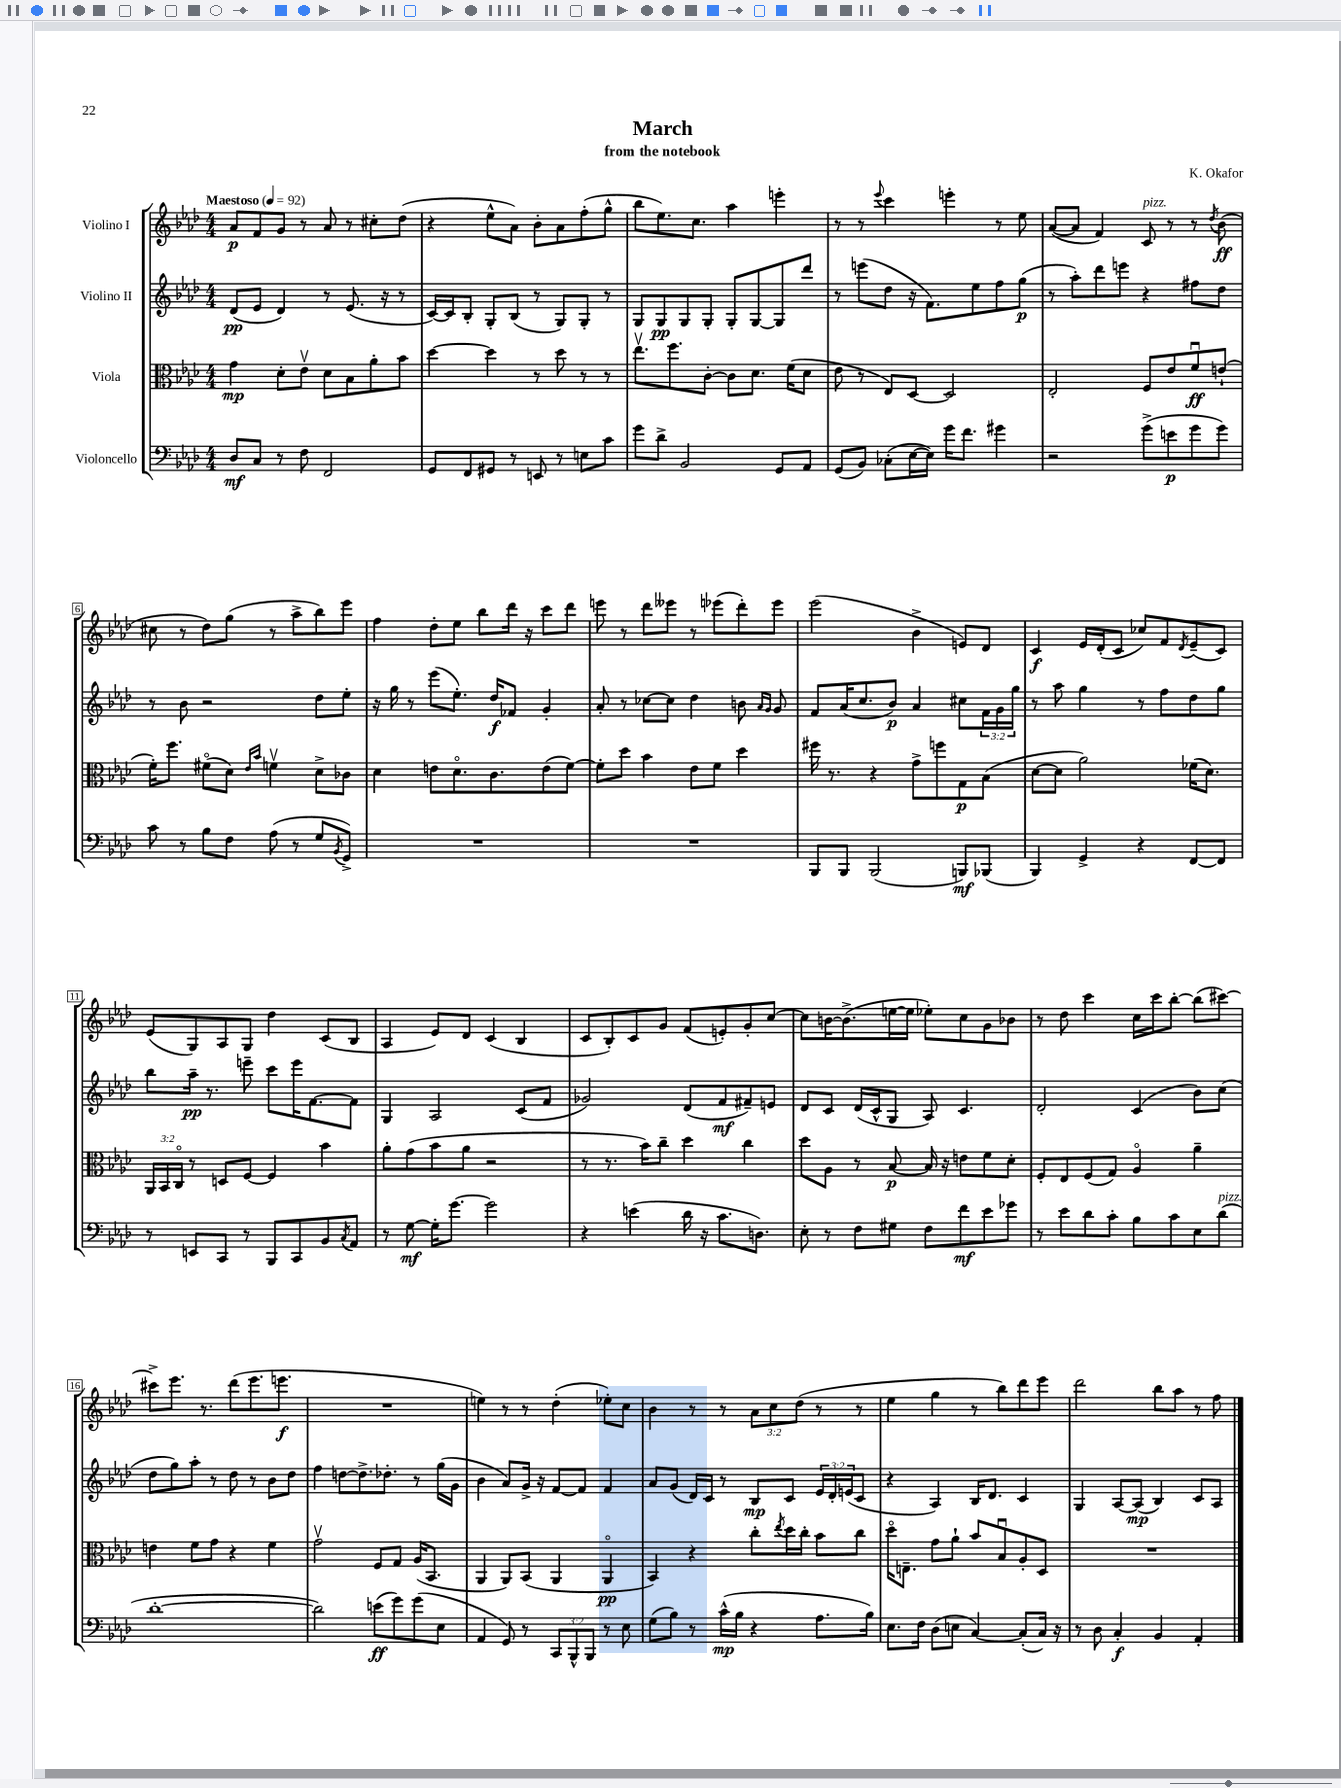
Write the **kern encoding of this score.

**kern	**dynam	**kern	**dynam	**kern	**dynam	**kern	**dynam
*part4	*part4	*part3	*part3	*part2	*part2	*part1	*part1
*staff4	*staff4	*staff3	*staff3	*staff2	*staff2	*staff1	*staff1
*I"Violoncello	*	*I"Viola	*	*I"Violino II	*	*I"Violino I	*
*clefF4	*	*clefC3	*	*clefG2	*	*clefG2	*
*k[b-e-a-d-]	*	*k[b-e-a-d-]	*	*k[b-e-a-d-]	*	*k[b-e-a-d-]	*
*M4/4	*	*M4/4	*	*M4/4	*	*M4/4	*
*MM92	*	*MM92	*	*MM92	*	*MM92	*
=1	=1	=1	=1	=1	=1	=1	=1
!	!	!	!	!	!	!LO:TX:a:B:t=Maestoso	!
8D-/L	mf	4g\	mp	(8d-/L	pp	8a-/L	p
8C/J	.	.	.	8e-/J	.	8f/	.
8r	.	8d-'\L	.	4d-/)	.	8g/J	.
8F\	.	8e-v\J	.	.	.	8r	.
2FF/	.	8d-\L	.	8r	.	8a-/	.
.	.	8B-\	.	(8.e-/	.	8r	.
.	.	8a-'\	.	.	.	8cc#X'\L	.
.	.	.	.	16r	.	.	.
.	.	8b-\J	.	8r	.	(8dd-\J	.
=2	=2	=2	=2	=2	=2	=2	=2
8GG/L	.	[4dd-\	.	[16c/LL)	.	4r	.
.	.	.	.	16c/J]	.	.	.
8FF/	.	.	.	8B-'/J	.	.	.
8GG#X/J	.	4dd-\]	.	8G'/L	.	8ee-^^\L	.
8r	.	.	.	(8B-/J	.	8a-\J)	.
8EEn/	.	8r	.	8r	.	8b-'\L	.
8r	.	8dd-\	.	8G/L)	.	8a-\	.
8En\L	.	8r	.	8G'/J	.	(8ff'\	.
8c\J	.	8r	.	8r	.	8gg^^\J	.
=3	=3	=3	=3	=3	=3	=3	=3
8g\L	.	8.ee-v\L	.	8G/L	.	8bb-\L	.
8d-^\J	.	.	.	8G/	pp	8.ee-\)	.
.	.	8.ff\	.	.	.	.	.
2BB-/	.	.	.	8G/	.	.	.
.	.	.	.	.	.	8.cc\J	.
.	.	[8c'\J	.	8G'/J	.	.	.
.	.	8c\L]	.	8G'/L	.	4aa-\	.
.	.	8.d-\J	.	[8G/	.	.	.
8GG/L	.	.	.	8G/]	.	4eeen'\	.
.	.	(16f\KL	.	.	.	.	.
8AA-/J	.	8d-\J	.	8ddd-/J	.	.	.
=4	=4	=4	=4	=4	=4	=4	=4
(8GG/L	.	8e-\	.	8r	.	8r	.
8BB-/J)	.	8r	.	(8eeen\L	.	8r	.
.	.	.	.	.	.	8qqeee-/	.
(8C-X'\L	.	8E-/L)	.	8dd-\J	.	4ccc\	.
[16E-\L	.	[8D-/J	.	16r	.	.	.
16E-\JJ])	.	.	.	8.f\L)	.	.	.
16g\KL	.	2D-/]	.	.	.	4eeen'\	.
8.f\J	.	.	.	.	.	.	.
.	.	.	.	8ee-\	.	.	.
4g#X\	.	.	.	8ff\	.	8r	.
.	.	.	.	(8gg\J	p	8ee-\	.
=5	=5	=5	=5	=5	=5	=5	=5
2r	.	2E-'/	.	8r	.	([8a-/L	.
.	.	.	.	8aa-'\L)	.	8a-/J]	.
.	.	.	.	8ddd-\	.	4f/)	.
.	.	.	.	8eeen\J	.	.	.
!	!	!	!	!	!	!LO:TX:a:i:t=pizz.	!
(8g^\L	.	8F/L	.	4r	.	8c/	.
8en\	p	8e-/	.	.	.	8r	.
8g\	.	8fu/	ff	8ff#X\L	.	8r	.
.	.	.	.	.	.	8qdd-/	.
8g\J)	.	(8en`/J	.	8dd-\J	.	(8b-\	ff
!!LO:LB:g=z
=6	=6	=6	=6	=6	=6	=6	=6
8c\	.	16f'\KL)	.	8r	.	8cc#X\	.
.	.	8.ff\J	.	.	.	.	.
8r	.	.	.	8b-\	.	8r	.
8B-\L	.	(8f#X\L	.	2r	.	8dd-\L)	.
8F\J	.	8d-\J)	.	.	.	(8gg\J	.
.	.	16qqe-/LL	.	.	.	.	.
.	.	16qqb-/JJ	.	.	.	.	.
(8A-\	.	4fnv\	.	.	.	8r	.
8r	.	.	.	.	.	8aa-^\L	.
8G/L	.	8d-^\L	.	8dd-\L	.	8bb-\)	.
8qBB-/	.	.	.	.	.	.	.
8GG^/J)	.	8c-X\J	.	8ee-'\J	.	8eee-\J	.
=7	=7	=7	=7	=7	=7	=7	=7
1r	.	4d-\	.	16r	.	4ff\	.
.	.	.	.	16gg\	.	.	.
.	.	.	.	8r	.	.	.
.	.	8en\L	.	(8eee-\L	.	8dd-'\L	.
.	.	8.d-\	.	8.ee-'\J)	.	8ee-\J	.
.	.	.	.	.	.	8bb-\L	.
.	.	8.c\	.	16dd-/KL	f	.	.
.	.	.	.	8f-X/J	.	16ddd-\Jk	.
.	.	.	.	.	.	16r	.
.	.	(8e\	.	4g'/	.	8ccc\L	.
.	.	[8f\J)	.	.	.	8ddd-\J	.
=8	=8	=8	=8	=8	=8	=8	=8
1r	.	8f'\L]	.	8a-'/	.	8eeen\	.
.	.	8dd-\J	.	8r	.	8r	.
.	.	4b-\	.	[8cc-X\L	.	8ddd-\L	.
.	.	.	.	8cc-\J]	.	8eee--X\J	.
.	.	8e-\L	.	4dd-\	.	8r	.
.	.	8f\J	.	.	.	(8eee-X\L	.
.	.	4dd-\	.	8bn\	.	8ddd-'\)	.
.	.	.	.	16qqa-/LL	.	.	.
.	.	.	.	16qqg/JJ	.	.	.
.	.	.	.	8g/	.	8eee-\J	.
=9	=9	=9	=9	=9	=9	=9	=9
8BBB-/L	.	16ff#X\	.	8f/L	.	(2eee-\	.
.	.	8.r	.	.	.	.	.
8BBB-/J	.	.	.	(16a-/K	.	.	.
.	.	.	.	8.cc/	.	.	.
(2BBB-/	.	4r	.	.	.	.	.
.	.	.	.	8b-/J)	p	.	.
.	.	8g^\L	.	4a-/	.	4b-^\	.
.	.	8ffn\	.	.	.	.	.
8BBBn/L)	mf	8G\	p	8cc#X\L	.	8en/L)	.
(8BBB-X/J	.	(8B-\J	.	24f\L	.	8d-/J	.
.	.	.	.	24g\	.	.	.
.	.	.	.	24gg\JJ	.	.	.
=10	=10	=10	=10	=10	=10	=10	=10
4BBB-/)	.	[8d-\L	.	8r	.	4c/	f
.	.	8d-\J]	.	8aa-\	.	.	.
4GG^/	.	2a-\)	.	4gg\	.	16e-/LL	.
.	.	.	.	.	.	(16d-'/J	.
.	.	.	.	.	.	8c/J	.
4r	.	.	.	8r	.	8cc-X/L)	.
.	.	.	.	8ff\L	.	8f/	.
.	.	.	.	.	.	8qd-/	.
[8FF/L	.	(16f-X\KL	.	8dd-\	.	(8e-~/	.
.	.	8.d-\J)	.	.	.	.	.
8FF/J]	.	.	.	8gg\J	.	8c/J)	.
!!LO:LB:g=z
=11	=11	=11	=11	=11	=11	=11	=11
8r	.	24AA-/LL	.	8bb-\L	.	(8e-/L	.
.	.	24BB-/	.	.	.	.	.
.	.	24C/JJ	.	.	.	.	.
8EEn/L	.	8r	.	16aa-~\Jk	pp	8G/)	.
.	.	.	.	8.r	.	.	.
8CC/J	.	8Dn/L	.	.	.	8A-/	.
8r	.	[8F/J	.	8eeen~\	.	8G/J	.
8BBB-/L	.	4F/]	.	8ccc\L	.	4dd-\	.
8CC/	.	.	.	16eee\K	.	.	.
.	.	.	.	[8.f\	.	.	.
8BB-/	.	4b-\	.	.	.	(8c/L	.
8qC/	.	.	.	.	.	.	.
8AA-/J	.	.	.	8f\J]	.	8B-/J	.
=12	=12	=12	=12	=12	=12	=12	=12
8r	.	8a-'\L	.	4G/	.	4A-/	.
[8G\	mf	(8g\	.	.	.	.	.
16G'\KL]	.	8b-\	.	2A-/	.	8e-/L)	.
[8.g\J	.	.	.	.	.	.	.
.	.	8a-\J	.	.	.	8d-/J	.
2g\]	.	2r	.	.	.	(4c/	.
.	.	.	.	(8c/L	.	4B-/	.
.	.	.	.	8f/J	.	.	.
=13	=13	=13	=13	=13	=13	=13	=13
4r	.	8r	.	2g-X/)	.	8c/L	.
.	.	8.r	.	.	.	8B-'/)	.
(4en\	.	.	.	.	.	8c/	.
.	.	16b-\KL)	.	.	.	.	.
.	.	8cc~\J	.	.	.	8g/J	.
16d-\	.	4dd-\	.	(8d-/L	.	(8f/L	.
16r	.	.	.	.	.	.	.
8.c\L	.	.	.	8f/	mf	8en'/)	.
.	.	4cc\	.	8f#X~/)	.	8g'/	.
8.Dn\J)	.	.	.	.	.	.	.
.	.	.	.	8en/J	.	[8cc/J	.
=14	=14	=14	=14	=14	=14	=14	=14
8E-'\	.	8dd-\L	.	8d-/L	.	8cc\L]	.
8r	.	8A-\J	.	8c/J	.	[16bn\K	.
.	.	.	.	.	.	(8.b^\]	.
8F\L	.	8r	.	(16d-/LL	.	.	.
.	.	.	.	16c^^/J	.	.	.
8G#X\J	.	[8B-/	p	8G/J	.	[16een\L	.
.	.	.	.	.	.	16ee\JJ]	.
8F\L	.	16B-/]	.	8A-/)	.	8ee-X'\L)	.
.	.	16r	.	.	.	.	.
8f\	mf	8en\L	.	4.c/	.	8cc\	.
8e-\	.	8f\	.	.	.	8g\	.
8g-X\J	.	8d-'\J	.	.	.	8b-X\J	.
=15	=15	=15	=15	=15	=15	=15	=15
8r	.	8F'/L	.	2d-'/	.	8r	.
8e-\L	.	8E-/	.	.	.	8dd-\	.
8d-\	.	(8F/	.	.	.	4ccc\	.
8c'\J	.	8G/J)	.	.	.	.	.
8B-\L	.	4A-/	.	(4c/	.	16cc\LL	.
.	.	.	.	.	.	16ccc\J	.
8c\	.	.	.	.	.	[8bb-'\J	.
8E-\	.	4a-~\	.	8b-\L)	.	(8bb-\L]	.
!LO:TX:a:i:t=pizz.	!	!	!	!	!	!	!
(8d-\J	.	.	.	(8cc\J	.	[8ccc#X\J)	.
!!LO:LB:g=z
=16	=16	=16	=16	=16	=16	=16	=16
[1d-'	.	4en\	.	8dd-\L	.	8ccc#X^\L]	.
.	.	.	.	8gg\)	.	8.eee-\J	.
.	.	8f\L	.	8aa-'\J	.	.	.
.	.	.	.	.	.	8.r	.
.	.	8g\J	.	8r	.	.	.
.	.	4r	.	8dd-\	.	(8ddd-\L	.
.	.	.	.	8r	.	8.eee-\	.
.	.	4f\	.	8b-\L	.	.	.
.	.	.	.	.	.	8.eeen\J	f
.	.	.	.	8dd-\J	.	.	.
=17	=17	=17	=17	=17	=17	=17	=17
2d-\])	.	2gv\	.	4ff\	.	1r	.
.	.	.	.	[8ddn\L	.	.	.
.	.	.	.	8.dd^\]	.	.	.
(8en\L	ff	8F/L	.	.	.	.	.
.	.	.	.	8.dd-X'\J	.	.	.
8g\)	.	8G/J	.	.	.	.	.
(8g\	.	(16A-/KL	.	8r	.	.	.
.	.	8.BB-/J	.	.	.	.	.
8E-\J	.	.	.	(16gg\LL	.	.	.
.	.	.	.	16g\JJ	.	.	.
=18	=18	=18	=18	=18	=18	=18	=18
4AA-/	.	4AA-/	.	4b-\	.	4een\)	.
8GG/)	.	8AA-/L)	.	8a-/L)	.	8r	.
8r	.	(8BB-/J	.	16g^/Jk	.	8r	.
.	.	.	.	16r	.	.	.
12CC/L	.	4AA-/	.	[8f/L	.	(4dd-'\	.
12BBB-^^/	.	.	.	.	.	.	.
.	.	.	.	8f/J]	.	.	.
12BBB-/J	.	.	.	.	.	.	.
8r	.	4AA-/	pp	4f/	.	8ee-X'\L)	.
8E-\	.	.	.	.	.	8cc\J	.
=19	=19	=19	=19	=19	=19	=19	=19
(8G\L	.	4BB-/)	.	8a-/L	.	4b-\	.
8B-\J)	.	.	.	(8g/J	.	.	.
8r	.	4r	.	16d-/LL)	.	8r	.
.	.	.	.	16c/JJ	.	.	.
(16c^^\LL	mp	.	.	8r	.	8r	.
16B-\JJ	.	.	.	.	.	.	.
4r	.	8cc'\L	.	8B-/L	mp	12a-\L	.
.	.	.	.	.	.	12cc\	.
.	.	8qee-/	.	.	.	.	.
.	.	16dd-\L	.	8c/J	.	.	.
.	.	.	.	.	.	(12dd-\J	.
.	.	16cc'\JJ	.	.	.	.	.
8.A-\L	.	8b-\L	.	24e-/LL	.	8r	.
.	.	.	.	24d-'/	.	.	.
.	.	.	.	(24en/J	.	.	.
.	.	8cc\J	.	8c/J	.	8r	.
16B-\Jk)	.	.	.	.	.	.	.
=20	=20	=20	=20	=20	=20	=20	=20
8.E-\L	.	16dd-\KL	.	4r	.	4ee-\	.
.	.	8.En~\J	.	.	.	.	.
16F\Jk	.	.	.	.	.	.	.
(8D-\L	.	8g\L	.	4A-/)	.	4gg\	.
8En\J	.	8a-`\J	.	.	.	.	.
[4C/)	.	8b-/L	.	16B-/KL	.	8r	.
.	.	.	.	8.d-/J	.	.	.
.	.	8B-u/	.	.	.	8bb-\L)	.
(8C'/L]	.	8A-'/	.	4c/	.	8ddd-\	.
16C/Jk)	.	8D-/J	.	.	.	8eee-\J	.
16r	.	.	.	.	.	.	.
=21	=21	=21	=21	=21	=21	=21	=21
8r	.	1r	.	4G/	.	2ddd-\	.
8D-\	.	.	.	.	.	.	.
4C'/	f	.	.	[8A-/L	.	.	.
.	.	.	.	(8A-/J]	mp	.	.
4BB-/	.	.	.	4B-/)	.	8bb-\L	.
.	.	.	.	.	.	8aa-\J	.
4AA-'/	.	.	.	8c/L	.	8r	.
.	.	.	.	8A-/J	.	8ff\	.
==	==	==	==	==	==	==	==
*-	*-	*-	*-	*-	*-	*-	*-
